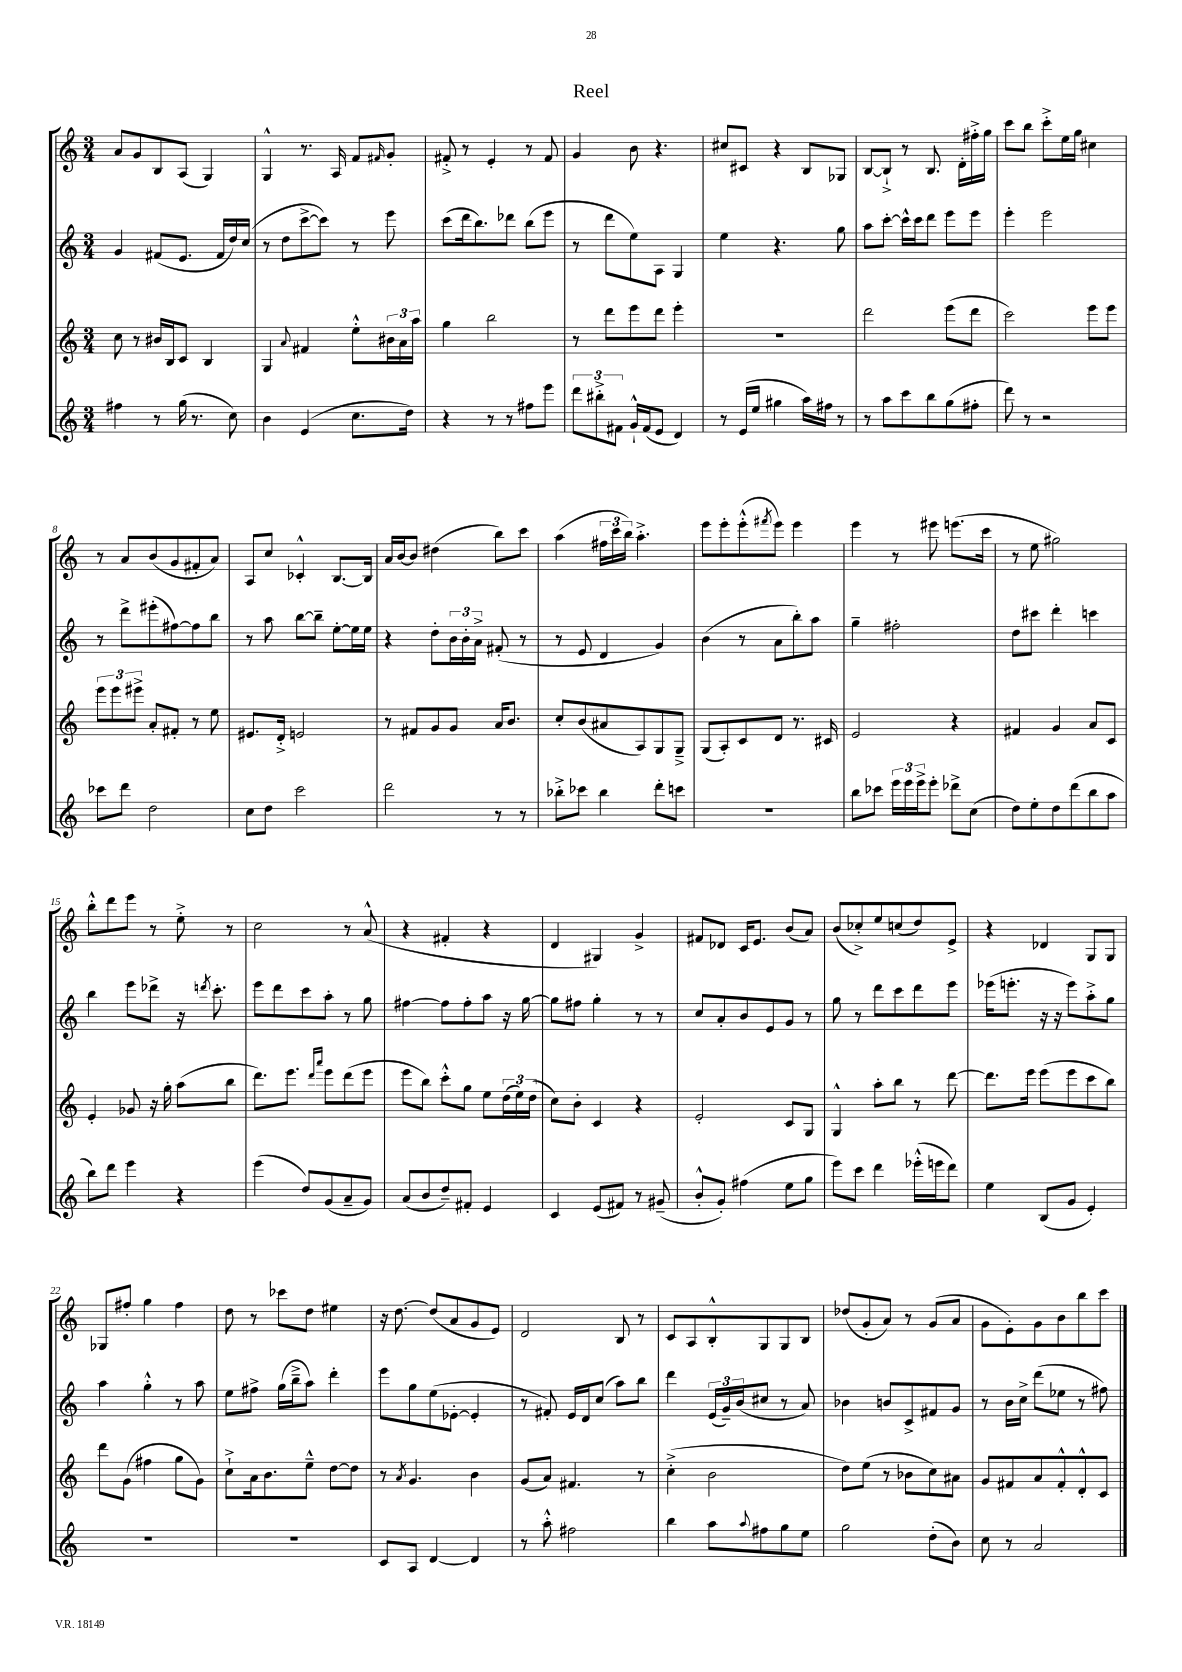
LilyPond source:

\header { title = "Reel" }
<<
\new StaffGroup <<
\new Staff = "s0" {
    \clef treble \key c \major \numericTimeSignature \time 3/4
    a'8 g'8 b8 a8( g4) |
    g4-^ r8. a16 f'8 \grace { fis'16 } g'8-. |
    fis'8-.-> r8 e'4-. r8 fis'8 |
    g'4 b'8 r4. |
    cis''8 cis'8 r4 b8 ges8 |
    b8~ b8-!-> r8 b8. d'16-. fis''16-.-> g''16 |
    c'''8 b''8 c'''8-.-> e''16 g''16 cis''4 |
    r8 a'8 b'8( g'8 fis'8-. a'8) |
    a8 c''8 ces'4-.-^ b8.~ b16 |
    a'16 b'16~ b'8 dis''4( b''8) c'''8 |
    a''4( \tuplet 3/2 { fis''16 c'''16 b''16) } a''4.-.-> |
    e'''8 e'''8-. e'''8-.-^( \acciaccatura { fis'''8 } e'''8) e'''4 |
    e'''4 r8 eis'''8 e'''8.( c'''16 |
    r8 e''8 gis''2) |
    b''8-.-^ d'''8 e'''8 r8 e''8-.-> r8 |
    c''2 r8 a'8-^( |
    r4 fis'4-. r4 |
    d'4 gis4) g'4-> |
    fis'8 des'8 c'16 e'8. b'8( a'8) |
    b'8( ces''8-.->) e''8 c''8( d''8) e'8-> |
    r4 des'4 g8 g8 |
    ges8 fis''8-. g''4 fis''4 |
    d''8 r8 ces'''8 d''8 eis''4 |
    r16 d''8.~ d''8( a'8 g'8 e'8) |
    d'2 b8 r8 |
    c'8 a8 b8-.-^ g8 g8 b8 |
    des''8( g'8-. a'8) r8 g'8( a'8 |
    g'8 e'8-.) g'8 b'8 b''8 c'''8 \bar "|." |
}
\new Staff = "s1" {
    \clef treble \key c \major \numericTimeSignature \time 3/4
    g'4 fis'8( e'8. fis'16 d''16) c''16( |
    r8 d''8 c'''8~-> c'''8) r8 e'''8 |
    c'''8( d'''16 b''8.) des'''8 b''8( e'''8 |
    r8 d'''8 e''8) a8 g4 |
    e''4 r4. g''8 |
    a''8 c'''8~-. c'''16-^ c'''16 d'''8 e'''8 e'''8 |
    e'''4-. e'''2 |
    r8 d'''8-> eis'''8-.( fis''8~) fis''8 b''8 |
    r8 a''8 b''8~ b''8-- e''8~-. e''16 e''16 |
    r4 d''8-. \tuplet 3/2 { b'16 b'16-. a'16-> } fis'8-.( r8 |
    r8 e'8 d'4 g'4) |
    b'4( r8 a'8 b''8-.) a''8 |
    g''4-- fis''2-. |
    d''8 cis'''8 d'''4-. c'''4 |
    b''4 e'''8 des'''8-> r16 \acciaccatura { d'''8 } c'''8.-. |
    e'''8 d'''8 c'''8 a''8-. r8 g''8 |
    fis''4~ fis''8 fis''8-. a''8 r16 g''16~ |
    g''8 fis''8 g''4-. r8 r8 |
    c''8 a'8-. b'8 e'8 g'8 r8 |
    g''8 r8 d'''8 c'''8 d'''8 e'''8 |
    ees'''16( e'''8.-. r16 r16 e'''8) a''8-.-> g''8 |
    a''4 g''4-.-^ r8 a''8 |
    e''8 fis''8-> g''16( b''16---> a''8) d'''4-. |
    e'''8 g''8 e''8( ees'8~-. ees'4-. |
    r8 fis'8-.) e'16 d'16 c''8( a''8) b''8 |
    d'''4 \tuplet 3/2 { e'16( g'16--) b'16( } cis''8 r8 a'8) |
    bes'4 b'8 c'8-> fis'8 g'8 |
    r8 b'16 c''16-> d'''8( ees''8 r8 fis''8) \bar "|." |
}
\new Staff = "s2" {
    \clef treble \key c \major \numericTimeSignature \time 3/4
    c''8 r8 bis'16 b16 c'8 b4 |
    g4 \appoggiatura { a'8 } fis'4 e''8-.-^ \tuplet 3/2 { bis'16 a'16 a''16 } |
    g''4 b''2 |
    r8 d'''8 e'''8 d'''8 e'''4-. |
    R2. |
    d'''2 e'''8( d'''8 |
    c'''2) e'''8 e'''8 |
    \tuplet 3/2 { e'''8 e'''8 eis'''8-> } a'8-. fis'8-. r8 e''8 |
    eis'8. d'16-.-> e'2 |
    r8 fis'8 g'8 g'8 a'16 b'8. |
    c''8-. b'8( ais'8 a8) g8 g8---> |
    g8( a8-.) c'8 d'8 r8. cis'16 |
    e'2 r4 |
    fis'4 g'4 a'8 c'8 |
    e'4-. ges'8 r16 g''16-. a''8( b''8 |
    d'''8.) e'''8. \grace { d'''16 a'''16 } e'''8 d'''8( e'''8 |
    e'''8 b''8) c'''8-.-^ g''8 e''8 \tuplet 3/2 { d''16( e''16) d''16( } |
    c''8) b'8-. c'4 r4 |
    e'2-. c'8 g8 |
    g4-^ a''8-. b''8 r8 d'''8~ |
    d'''8. e'''16 e'''8( e'''8 c'''8 b''8) |
    d'''8 g'8( fis''4 g''8 g'8) |
    c''8-!-> a'16 b'8. e''8---^ d''8~ d''8 |
    r8 \acciaccatura { a'8 } g'4. b'4 |
    g'8( a'8) fis'4. r8 |
    c''4-.->( b'2 |
    d''8) e''8( r8 bes'8 c''8) ais'8 |
    g'8 fis'8 a'8 fis'8-.-^ d'8-.-^ c'8 \bar "|." |
}
\new Staff = "s3" {
    \clef treble \key c \major \numericTimeSignature \time 3/4
    fis''4 r8 g''16( r8. c''8) |
    b'4 e'4( c''8. d''16) |
    r4 r8 r8 fis''8 e'''8 |
    \tuplet 3/2 { d'''8 bis''8-.-> fis'8 } g'16-!-^ fis'16( e'8 d'4) |
    r8 e'16( e''16 gis''4 a''16) fis''16 r8 |
    r8 a''8 c'''8 b''8 g''8( fis''8-. |
    d'''8) r8 r2 |
    ces'''8 d'''8 d''2 |
    c''8 d''8 c'''2 |
    d'''2 r8 r8 |
    bes''8-.-> ces'''8 bes''4 d'''8-. c'''8 |
    R2. |
    b''8 ces'''8 \tuplet 3/2 { e'''16 e'''16 e'''16-> } e'''8-. des'''8-> c''8( |
    d''8) e''8-. d''8 d'''8( b''8 a''8 |
    b''8) d'''8 e'''4 r4 |
    e'''4( d''8) g'8( a'8-- g'8) |
    a'8( b'8 d''8--) fis'8-. e'4 |
    c'4 e'8( fis'8) r8 gis'8--( |
    b'8-.-^ g'8-.) fis''4( e''8 g''8 |
    e'''8) c'''8 d'''4 ees'''16-.-^( e'''16 d'''8) |
    e''4 b8( g'8 e'4-.) |
    R2. |
    R2. |
    c'8 a8 d'4~ d'4 |
    r8 a''8-.-^ fis''2 |
    b''4 a''8 \appoggiatura { a''8 } fis''8 g''8 e''8 |
    g''2 d''8-.( b'8) |
    c''8 r8 a'2 \bar "|." |
}
>>
>>
